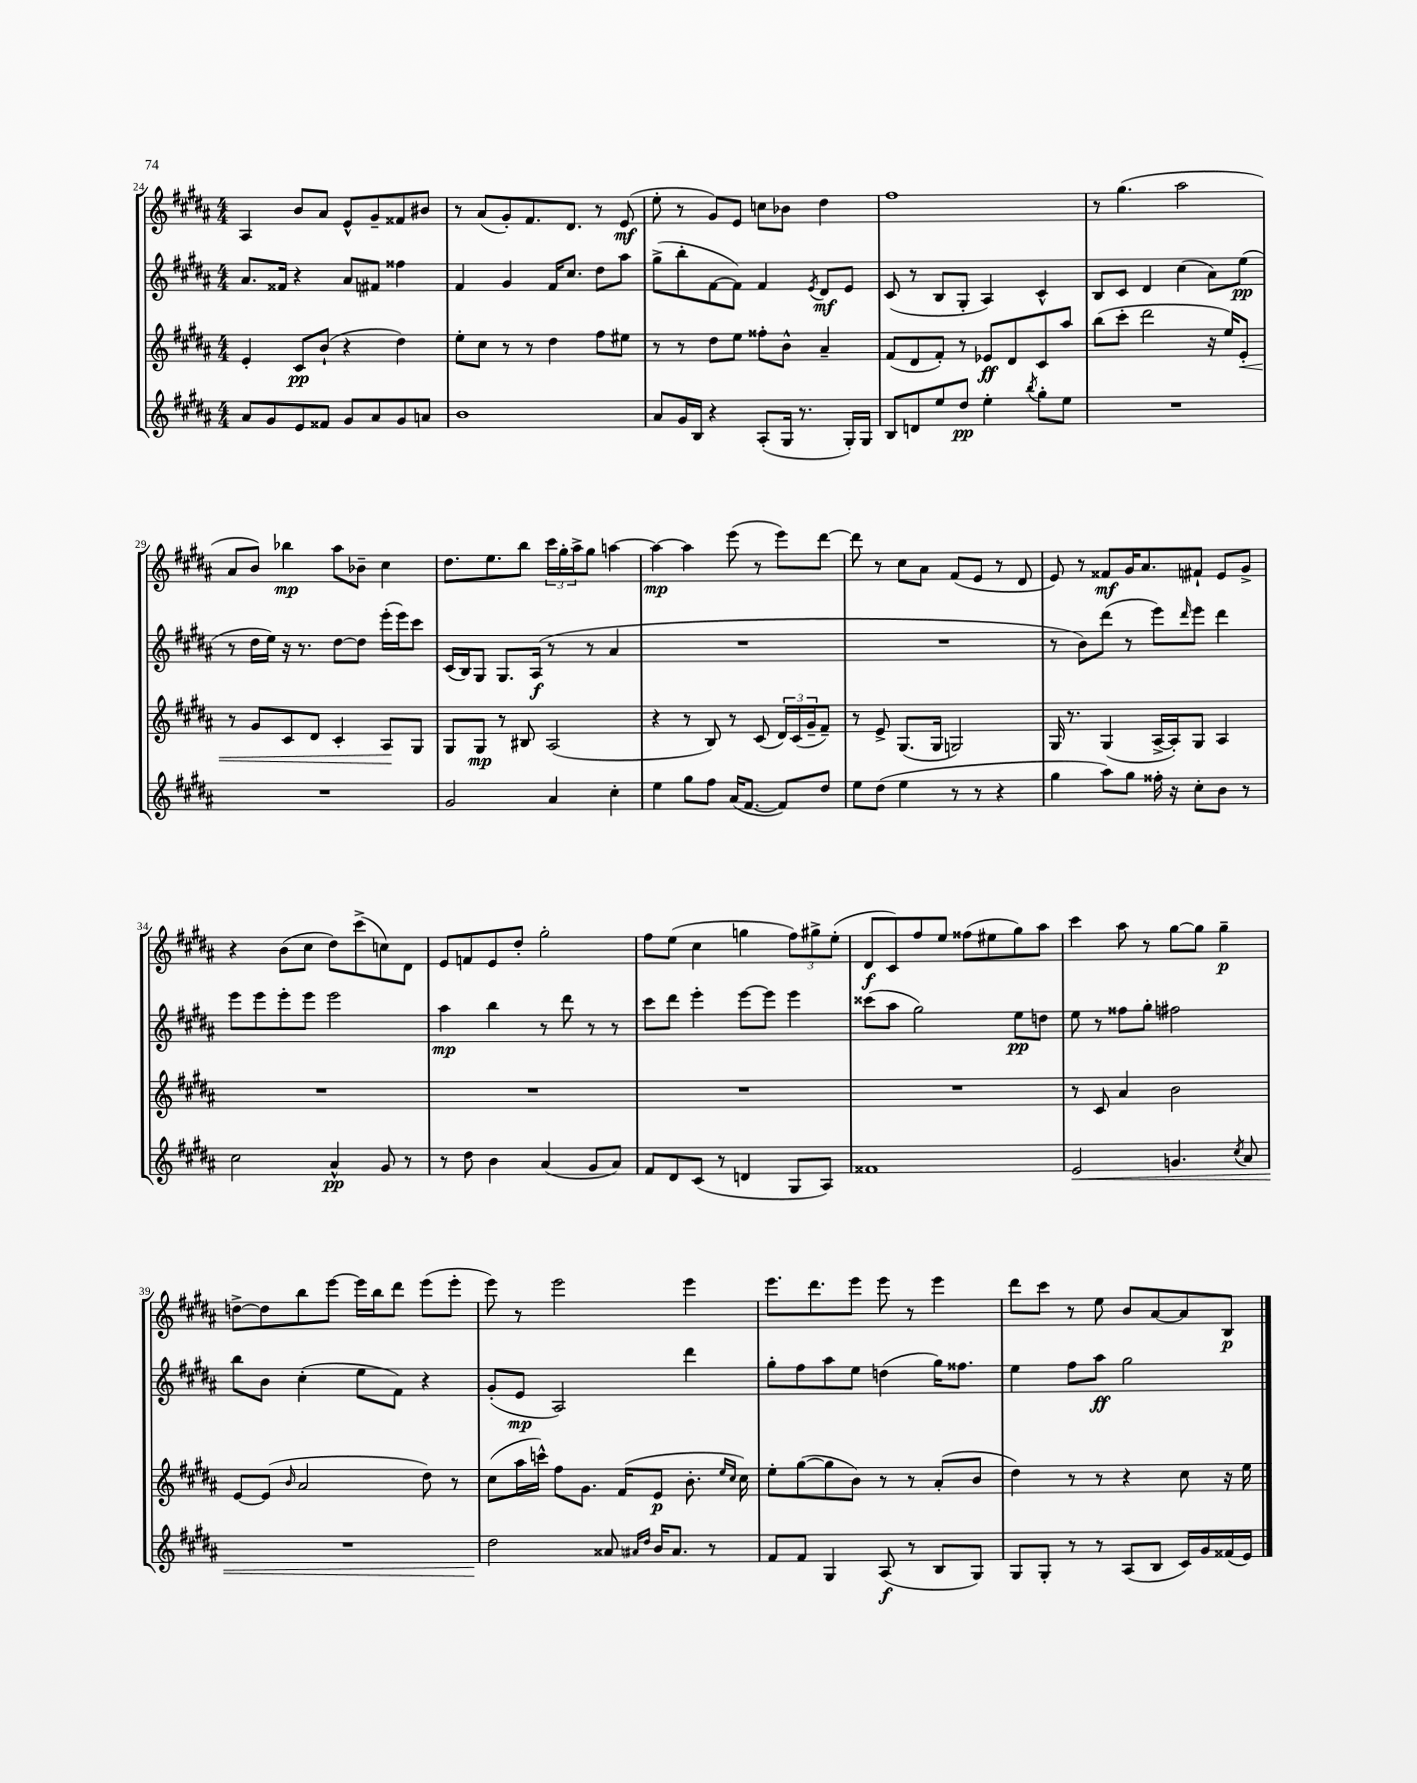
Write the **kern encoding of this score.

**kern	**dynam	**kern	**dynam	**kern	**dynam	**kern	**dynam
*part4	*part4	*part3	*part3	*part2	*part2	*part1	*part1
*staff4	*staff4	*staff3	*staff3	*staff2	*staff2	*staff1	*staff1
*clefG2	*	*clefG2	*	*clefG2	*	*clefG2	*
*k[f#c#g#d#a#]	*	*k[f#c#g#d#a#]	*	*k[f#c#g#d#a#]	*	*k[f#c#g#d#a#]	*
*M4/4	*	*M4/4	*	*M4/4	*	*M4/4	*
=24	=24	=24	=24	=24	=24	=24	=24
8a#/L	.	4e'/	.	8.a#/L	.	4A#/	.
8g#/	.	.	.	.	.	.	.
.	.	.	.	16f##X/Jk	.	.	.
8e/	.	8c#/L	pp	4r	.	8b/L	.
8f##X/J	.	(8b`/J	.	.	.	8a#/J	.
8g#/L	.	4r	.	8a#/L	.	8e^^/L	.
8a#/	.	.	.	8f#X/J	.	8g#~/	.
8g#/	.	4dd#\)	.	4ff##X\	.	8f##X/	.
8an/J	.	.	.	.	.	8b#X/J	.
=25	=25	=25	=25	=25	=25	=25	=25
1b	.	8ee'\L	.	4f#/	.	8r	.
.	.	8cc#\J	.	.	.	(8a#/L	.
.	.	8r	.	4g#/	.	8g#'/)	.
.	.	8r	.	.	.	8.f#/	.
.	.	4dd#\	.	16f#/KL	.	.	.
.	.	.	.	8.cc#/J	.	8.d#/J	.
.	.	8ff#\L	.	8dd#\L	.	8r	.
.	.	8ee#X\J	.	8aa#\J	.	(8e/	mf
=26	=26	=26	=26	=26	=26	=26	=26
8a#/L	.	8r	.	(8gg#^\L	.	8ee'\	.
16g#/L	.	8r	.	8bb'\	.	8r	.
16B/JJ	.	.	.	.	.	.	.
4r	.	8dd#\L	.	[8f#\	.	8g#/L)	.
.	.	8ee\J	.	8f#\J])	.	8e/J	.
(8A#'/L	.	8ff##X'\L	.	4f#/	.	8ccn\L	.
16G#/Jk	.	8b^^\J	.	.	.	8b-X\J	.
8.r	.	.	.	.	.	.	.
.	.	.	.	8qe/	.	.	.
.	.	4a#~/	.	8d#/L	mf	4dd#\	.
16G#'/LL)	.	.	.	8e/J	.	.	.
16G#/JJ	.	.	.	.	.	.	.
=27	=27	=27	=27	=27	=27	=27	=27
8B/L	.	(8f#/L	.	(8c#/	.	1ff#	.
8dn/	.	8d#/	.	8r	.	.	.
8ee/	.	8f#'/J)	.	8B/L	.	.	.
8dd#/J	pp	8r	.	8G#'/J	.	.	.
4ee'\	.	8e-X/L	ff	4A#/)	.	.	.
.	.	8d#/	.	.	.	.	.
8qbb/	.	.	.	.	.	.	.
8gg#'\L	.	8c#/	.	4c#^^/	.	.	.
8ee\J	.	8aa#/J	.	.	.	.	.
=28	=28	=28	=28	=28	=28	=28	=28
1r	.	(8bb\L	.	8B/L	.	8r	.
.	.	8ccc#'\J	.	8c#/J	.	(4.gg#\	.
.	.	2ddd#\	.	4d#/	.	.	.
.	.	.	.	(4cc#\	.	2aa#\	.
.	.	16r	.	8a#\L)	.	.	.
.	.	16ee/KL)	.	.	.	.	.
!	!	!	!LO:HP:b	!	!	!	!
.	.	8e'/J	<	(8ee\J	pp	.	.
!!LO:LB:g=z
=29	=29	=29	=29	=29	=29	=29	=29
1r	.	8r	.	8r	.	8a#/L	.
.	.	8g#/L	.	16dd#\LL	.	8b/J)	.
.	.	.	.	16ee\JJ)	.	.	.
.	.	8c#/	.	16r	.	4bb-X\	mp
.	.	.	.	8.r	.	.	.
.	.	8d#/J	.	.	.	.	.
.	.	4c#'/	.	[8dd#\L	.	8aa#\L	.
.	.	.	.	8dd#\J]	.	8b-X~\J	.
.	.	8A#/L	.	(16eee'\LL	.	4cc#\	.
.	.	.	.	16eee\J)	.	.	.
.	.	8G#/J	[	8ccc#\J	.	.	.
=30	=30	=30	=30	=30	=30	=30	=30
2g#/	.	8G#/L	.	(16c#/LL	.	8.dd#\L	.
.	.	.	.	16B/J)	.	.	.
.	.	8G#/J	mp	8G#/J	.	.	.
.	.	.	.	.	.	8.ee\	.
.	.	8r	.	8.G#/L	.	.	.
.	.	8B#X/	.	.	.	8bb\J	.
.	.	.	.	(16A#/Jk	f	.	.
4a#/	.	(2A#/	.	8r	.	24ccc#\LL	.
.	.	.	.	.	.	24gg#'\	.
.	.	.	.	.	.	24aa#^\J	.
.	.	.	.	8r	.	8gg#\J	.
4cc#'\	.	.	.	4a#/	.	[4aan\	.
=31	=31	=31	=31	=31	=31	=31	=31
4ee\	.	4r	.	1r	.	4aa\_	mp
8gg#\L	.	8r	.	.	.	4aa\]	.
8ff#\J	.	8B/)	.	.	.	.	.
(16a#/KL	.	8r	.	.	.	(8eee\	.
[8.f#/J	.	.	.	.	.	.	.
.	.	(8c#/	.	.	.	8r	.
8f#/L])	.	24d#/LL)	.	.	.	8eee\L)	.
.	.	(24c#/	.	.	.	.	.
.	.	24g#~/J	.	.	.	.	.
8dd#/J	.	8f#~/J)	.	.	.	[8ddd#\J	.
=32	=32	=32	=32	=32	=32	=32	=32
8ee\L	.	8r	.	1r	.	8ddd#\]	.
(8dd#\J	.	8e^/	.	.	.	8r	.
4ee\	.	(8.G#/L	.	.	.	8cc#\L	.
.	.	.	.	.	.	8a#\J	.
.	.	16G#/Jk	.	.	.	.	.
8r	.	2Gn/)	.	.	.	(8f#/L	.
8r	.	.	.	.	.	8e/J	.
4r	.	.	.	.	.	8r	.
.	.	.	.	.	.	8d#/	.
=33	=33	=33	=33	=33	=33	=33	=33
4gg#\	.	16G#/	.	8r	.	8e/)	.
.	.	8.r	.	.	.	.	.
.	.	.	.	8b\L)	.	8r	.
8aa#\L)	.	(4G#/	.	(8ddd#\J	.	8f##X/L	mf
8gg#\J	.	.	.	8r	.	16g#/K	.
.	.	.	.	.	.	8.a#/	.
16ff##X'\	.	[16A#^/LL	.	8eee\L)	.	.	.
16r	.	16A#'/J])	.	.	.	.	.
.	.	.	.	16qqddd#/	.	.	.
8cc#'\L	.	8G#/J	.	8eee\J	.	8f#X`/J	.
8b\J	.	4A#/	.	4ddd#\	.	8e/L	.
8r	.	.	.	.	.	8g#^/J	.
!!LO:LB:g=z
=34	=34	=34	=34	=34	=34	=34	=34
2cc#\	.	1r	.	8eee\L	.	4r	.
.	.	.	.	8eee\	.	.	.
.	.	.	.	8eee'\	.	(8b\L	.
.	.	.	.	8eee\J	.	8cc#\J	.
4a#^^/	pp	.	.	2eee\	.	8dd#\L)	.
.	.	.	.	.	.	(8ccc#^\	.
8g#/	.	.	.	.	.	8ccn\)	.
8r	.	.	.	.	.	8d#\J	.
=35	=35	=35	=35	=35	=35	=35	=35
8r	.	1r	.	4aa#\	mp	8e/L	.
8dd#\	.	.	.	.	.	8fn/	.
4b\	.	.	.	4bb\	.	8e/	.
.	.	.	.	.	.	8dd#'/J	.
(4a#/	.	.	.	8r	.	2gg#'\	.
.	.	.	.	8ddd#\	.	.	.
8g#/L	.	.	.	8r	.	.	.
8a#/J)	.	.	.	8r	.	.	.
=36	=36	=36	=36	=36	=36	=36	=36
8f#/L	.	1r	.	8ccc#\L	.	8ff#\L	.
8d#/	.	.	.	8ddd#\J	.	(8ee\J	.
(8c#/J	.	.	.	4eee'\	.	4cc#\	.
8r	.	.	.	.	.	.	.
4dn/	.	.	.	[8eee\L	.	4ggn\	.
.	.	.	.	8eee\J]	.	.	.
8G#/L	.	.	.	4eee\	.	12ff#\L)	.
.	.	.	.	.	.	12gg#X^\	.
8A#/J)	.	.	.	.	.	.	.
.	.	.	.	.	.	(12ee'\J	.
=37	=37	=37	=37	=37	=37	=37	=37
1f##X	.	1r	.	(8ccc##X\L	.	8d#/L	f
.	.	.	.	8aa#\J	.	8c#/)	.
.	.	.	.	2gg#\)	.	8ff#/	.
.	.	.	.	.	.	8ee/J	.
.	.	.	.	.	.	(8ff##X\L	.
.	.	.	.	.	.	8ee#X\	.
.	.	.	.	8ee\L	pp	8gg#\)	.
.	.	.	.	8ddn\J	.	8aa#\J	.
=38	=38	=38	=38	=38	=38	=38	=38
!	!LO:HP:b	!	!	!	!	!	!
2e/	<	8r	.	8ee\	.	4ccc#\	.
.	.	8c#/	.	8r	.	.	.
.	.	4a#/	.	8ff##X\L	.	8aa#\	.
.	.	.	.	8gg#'\J	.	8r	.
4.gn/	.	2b\	.	2ff#X\	.	[8gg#\L	.
.	.	.	.	.	.	8gg#\J]	.
.	.	.	.	.	.	4gg#~\	p
8qcc#/	.	.	.	.	.	.	.
8a#/	.	.	.	.	.	.	.
!!LO:LB:g=z
=39	=39	=39	=39	=39	=39	=39	=39
1r	.	[8e/L	.	8bb\L	.	[8ddn^\L	.
.	.	(8e/J]	.	8b\J	.	8dd\]	.
.	.	16qqb/	.	.	.	.	.
.	.	2a#/	.	(4cc#'\	.	8bb\	.
.	.	.	.	.	.	[8eee\J	.
.	.	.	.	8ee\L	.	16eee\LL]	.
.	.	.	.	.	.	16bb\J	.
.	.	.	.	8f#\J)	.	8ddd#\J	.
.	.	8dd#\)	.	4r	.	(8eee\L	.
.	.	8r	.	.	.	8eee'\J	.
=40	=40	=40	=40	=40	=40	=40	=40
2dd#\	.	(8cc#\L	.	(8g#'/L	.	8eee\)	.
.	.	16aa#\L	.	8e/J	mp	8r	.
.	.	16cccn^^\JJ)	.	.	.	.	.
.	.	8ff#\L	.	2A#/)	.	2eee\	.
.	.	8.g#\J	.	.	.	.	.
8a##X/	[	.	.	.	.	.	.
.	.	(16f#/KL	.	.	.	.	.
16qqa#X/LL	.	.	.	.	.	.	.
16qqdd#/JJ	.	.	.	.	.	.	.
16b/KL	.	8e/J	p	.	.	.	.
8.a#/J	.	.	.	.	.	.	.
.	.	8.b'\	.	4ddd#\	.	4eee\	.
8r	.	.	.	.	.	.	.
.	.	16qqee/LL	.	.	.	.	.
.	.	16qqcc#/JJ	.	.	.	.	.
.	.	16cc#\)	.	.	.	.	.
=41	=41	=41	=41	=41	=41	=41	=41
8f#/L	.	8ee'\L	.	8gg#'\L	.	8.eee\L	.
8f#/J	.	([8gg#\	.	8ff#\	.	.	.
.	.	.	.	.	.	8.ddd#\	.
4G#/	.	8gg#\]	.	8aa#\	.	.	.
.	.	8b\J)	.	8ee\J	.	8eee\J	.
(8A#/	f	8r	.	(4ddn\	.	8eee\	.
8r	.	8r	.	.	.	8r	.
8B/L	.	(8a#'/L	.	16gg#\KL)	.	4eee\	.
.	.	.	.	8.ff##X\J	.	.	.
8G#/J)	.	8b/J	.	.	.	.	.
=42	=42	=42	=42	=42	=42	=42	=42
8G#/L	.	4dd#\)	.	4ee\	.	8ddd#\L	.
8G#'/J	.	.	.	.	.	8ccc#\J	.
8r	.	8r	.	8ff#\L	.	8r	.
8r	.	8r	.	8aa#\J	ff	8ee\	.
(8A#/L	.	4r	.	2gg#\	.	8b/L	.
8B/J	.	.	.	.	.	[8a#/	.
16c#/LL)	.	8cc#\	.	.	.	8a#/]	.
16g#/	.	.	.	.	.	.	.
(16f##X/	.	16r	.	.	.	8B/J	p
16e/JJ)	.	16ee\	.	.	.	.	.
==	==	==	==	==	==	==	==
*-	*-	*-	*-	*-	*-	*-	*-
